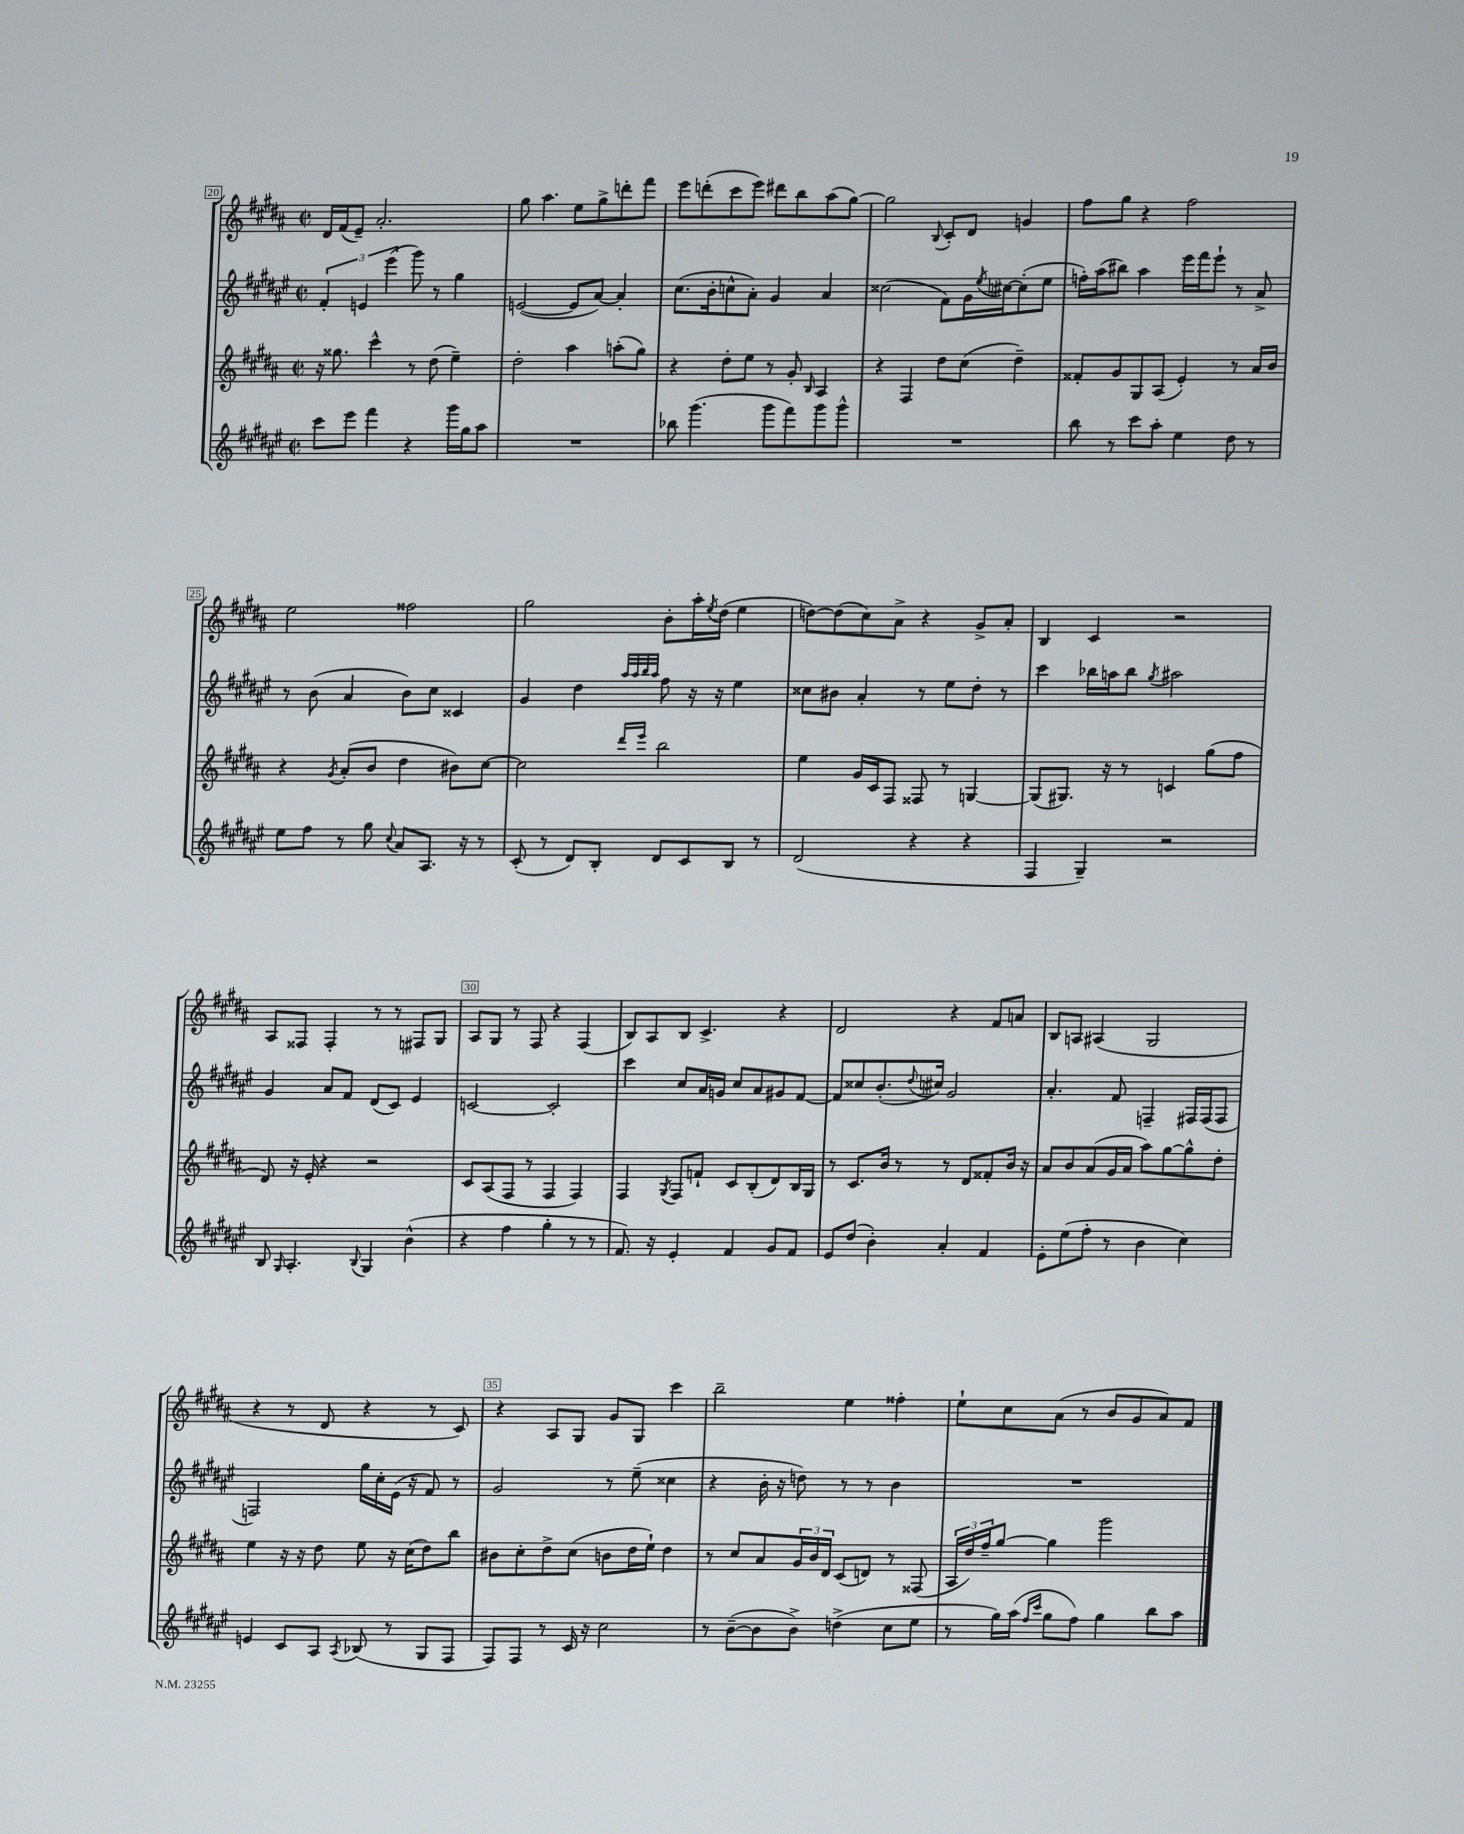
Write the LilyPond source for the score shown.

<<
\new StaffGroup <<
\new Staff = "s0" {
    \clef treble \key b \major \defaultTimeSignature \time 2/2
    dis'16 fis'16( e'8--) ais'2.-. |
    gis''8 ais''4. e''8 gis''8-> d'''8-. fis'''8 |
    e'''8 d'''8-.( cis'''8 e'''8) dis'''8 b''8 ais''8( gis''8~) |
    gis''2 \appoggiatura { b8 } cis'8-. dis'8 g'4 |
    fis''8 gis''8 r4 fis''2 |
    e''2 fisis''2 |
    gis''2 b'8-. ais''16-. \acciaccatura { e''8 } dis''16( e''4 |
    d''8~) d''8( cis''8) ais'8-> r4 gis'8-> ais'8-. |
    b4 cis'4 r2 |
    ais8 fisis8 fisis4-. r8 r8 fis8 gis8 |
    ais8 gis8 r8 fis8 r4 fis4( |
    b8) ais8 b8 cis'4.-> r4 |
    dis'2 r4 fis'8 a'8 |
    b8 a8 ais4( gis2 |
    r4 r8 dis'8 r4 r8 cis'8) |
    r4 ais8 gis8 gis'8 gis8 cis'''4 |
    b''2-- e''4 fisis''4-. |
    e''8-! cis''8 ais'8( r8 b'8 gis'8 ais'8) fis'8 \bar "|." |
}
\new Staff = "s1" {
    \clef treble \key fis \major \defaultTimeSignature \time 2/2
    \tuplet 3/2 { fis'4-. e'4 eis'''4( } gis'''8) r8 gis''4 |
    e'2~( e'8 ais'8~) ais'4-. |
    cis''8.( b'16-. c''8-^ ais'8-.) gis'4 ais'4 |
    cisis''2( fis'8) gis'16 \acciaccatura { eis''8 } cis''16~ cis''8-.( eis''8 |
    f''16-.) ais''16( bis''8) ais''4 eis'''16 fis'''16 eis'''8-! r8 ais'8-> |
    r8 b'8( ais'4 b'8) cis''8 cisis'4 |
    gis'4 dis''4 \grace { ais''32 ais''32 b''32 ais''32 } fis''8 r16 r16 eis''4 |
    cisis''8 bis'8 ais'4-. r8 eis''8 dis''8-. r8 |
    cis'''4 bes''16 a''16 bes''8 \acciaccatura { gis''8 } ais''2 |
    gis'4 ais'8 fis'8 dis'8( cis'8) eis'4 |
    c'2~ c'2-. |
    cis'''4 cis''8 ais'16 g'16 cis''8 ais'8 gis'8 fis'8~ |
    fis'8 cisis''8 b'8.-.( \appoggiatura { dis''8 } cis''16) gis'2 |
    ais'4.-. fis'8 f4-- fis16 fis16( fis8 |
    f2) gis''16 cis''16-. eis'16( r16 fis'8) r8 |
    gis'2 r8 eis''8--( cisis''4 |
    r4 b'16-. r16 d''8) r8 r8 b'4 |
    R1 \bar "|." |
}
\new Staff = "s2" {
    \clef treble \key b \major \defaultTimeSignature \time 2/2
    r16 gisis''8. cis'''4-^ r8 dis''8( e''4--) |
    dis''2-. ais''4 a''8-.( gis''8) |
    r4 dis''8-. e''8 r8 gis'8-. \grace { b16 } ais4 |
    r4 fis4 dis''8 cis''8( dis''4--) |
    fisis'8-. gis'8 gis8 ais8( e'4-.) r8 ais'16 b'16 |
    r4 \acciaccatura { gis'8 } ais'8-.( b'8 dis''4 bis'8) cis''8~ |
    cis''2 \grace { dis'''16 e'''16 } b''2 |
    e''4 gis'16 cis'16 fis8 fisis8 r8 g4~ |
    g8( gis8.) r16 r8 c'4 gis''8( fis''8 |
    dis'8) r16 e'16-. r4 r2 |
    cis'8 ais8( fis8 r8 fis4 fis4) |
    fis4 \acciaccatura { gis8 } fis8 f'8-! cis'8 b8-.( dis'8) b16 gis16 |
    r8 cis'8. b'16 r8 r8 dis'8 fisis'8-. b'16 r16 |
    ais'8 b'8 ais'8( gis'16 ais'16 ais''8) gis''8~ gis''8-^ dis''8-. |
    e''4 r16 r16 dis''8 e''8 r16 cis''16( dis''8) b''8 |
    bis'8 cis''8-. dis''8-> cis''8( b'8 dis''16 e''16-!) dis''4 |
    r8 cis''8 ais'8 \tuplet 3/2 { gis'16 b'16 dis'16 } cis'8( d'8) r8 fisis8( |
    \tuplet 3/2 { ais16 dis''16) fis''16-- } gis''8~ gis''4 gis'''2 \bar "|." |
}
\new Staff = "s3" {
    \clef treble \key fis \major \defaultTimeSignature \time 2/2
    cis'''8 eis'''8 fis'''4 r4 gis'''16 gis''16 ais''8 |
    R1 |
    bes''8 gis'''4.( gis'''8 fis'''8) gis'''8 gis'''8-^ |
    R1 |
    b''8 r8 cis'''8 ais''8-. eis''4 dis''8 r8 |
    eis''8 fis''8 r8 gis''8 \appoggiatura { cis''8 } ais'8 ais8. r16 r8 |
    cis'8-.( r8 dis'8) b8-. dis'8 cis'8 b8 r8 |
    dis'2( r4 r4 |
    fis4 gis4--) r2 |
    b8 \grace { gis16 } ais4.-. \appoggiatura { b8 } gis4 b'4-^( |
    r4 fis''4 gis''4-. r8 r8 |
    fis'8.) r16 eis'4-. fis'4 gis'8 fis'8 |
    eis'8 dis''8( b'4-.) ais'4-. fis'4 |
    eis'8-. eis''8( fis''8-. r8 b'4 cis''4) |
    e'4 cis'8 ais8 \acciaccatura { ais8 } bes8( r8 gis8 fis8 |
    fis8) fis8 r8 cis'16 r16 cis''2 |
    r8 b'8~--( b'8 b'8->) d''4->( cis''8 eis''8 |
    r8 gis''16) ais''16( \grace { fis''16 cis'''16 } gis''8 fis''8) gis''4 b''8 ais''8 \bar "|." |
}
>>
>>
\layout { \context { \Score currentBarNumber = #20 \override BarNumber.break-visibility = ##(#f #t #t) barNumberVisibility = #(every-nth-bar-number-visible 5) \override BarNumber.stencil = #(make-stencil-boxer 0.1 0.3 ly:text-interface::print) } }
